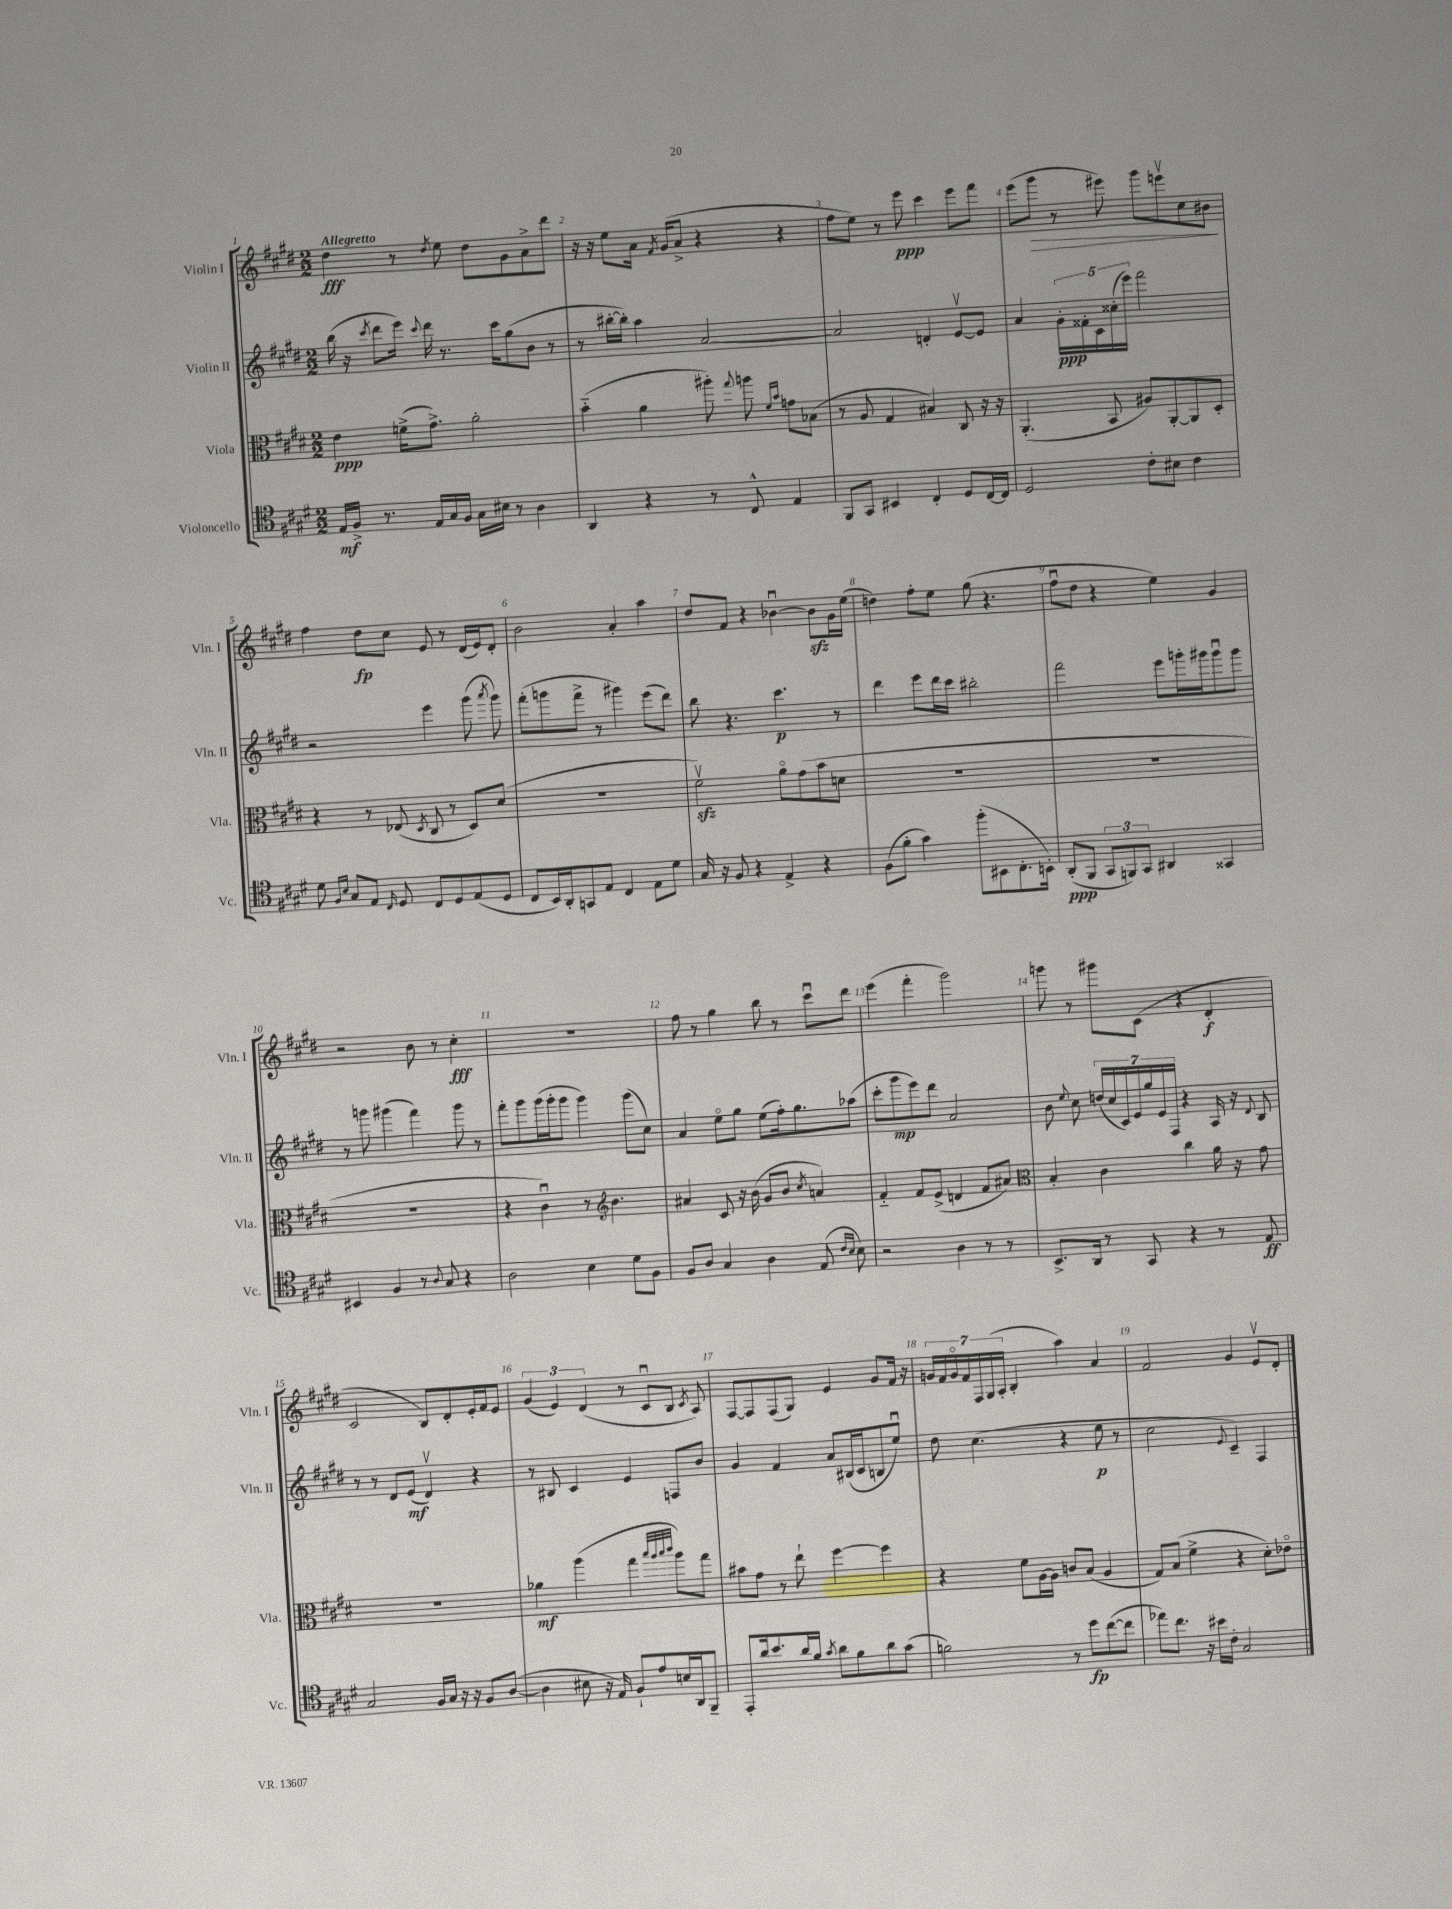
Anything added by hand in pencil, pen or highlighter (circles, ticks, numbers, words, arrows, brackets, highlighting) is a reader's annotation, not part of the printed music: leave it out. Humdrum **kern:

**kern	**kern	**kern	**kern
*staff4	*staff3	*staff2	*staff1
*clefC4	*clefC3	*clefG2	*clefG2
*k[f#c#g#d#]	*k[f#c#g#d#]	*k[f#c#g#d#]	*k[f#c#g#d#]
*M2/2	*M2/2	*M2/2	*M2/2
16E/LL	4e\	(16bb\	4dd#\
16F#^/JJ	.	16r	.
.	.	8qccc#/	.
8.r	.	8ddd#\L	.
.	(16f^\LK	16eee\Jk)	8r
.	.	8qqccc#/	.
16E/LL	8.g#^\J)	16ddd#\	.
.	.	.	8qdd#/
16G#/	.	8.r	8ee\
16F#/JJ	.	.	.
16G#\LL	2a'\	.	8dd#\L
16B#\JJ	.	16ccc#\LK	.
8r	.	(8gg#\	8g#\
4A\	.	8b\J	8a^\
.	.	8r	8ddd#\J
=	=	=	=
4AA/	(4b'~\	8r	16r
.	.	.	16r
.	.	[16bb#'\LL	8ee\L
.	.	16bb#'\]JJ)	.
4r	4a\	4aa\	16a\Jk
.	.	.	8qf#/
.	.	.	(16g#/LK
.	.	.	8a^/J
8r	8aa#'\)	[2a/	4r
.	8qqgg#/	.	.
8C#^^/	8aa\	.	.
.	16qqf#/LL	.	.
.	16qqb/JJ	.	.
4E/	8g\L	.	4r
.	(8B-\J	.	.
=	=	=	=
8FF#/L	8r	2a/]	8ff#\L
8GG#/J	8A/	.	8ee\J)
4BB#/	4G#/	.	8r
.	.	.	8eee\
4C#'/	4B#/)	4d'/	4ccc#\
8D#/L	8C#/	[8ev/L	8eee\L
[16C#/L	16r	8e/]J	8fff#\J
16C#/]JJ	16r	.	.
=	=	=	=
2D#/	(4.AA'/	4a/	(8eee\L
.	.	.	8ggg#\J
.	.	20g#'\LL	8r
.	.	20f##'\	.
.	.	20c#\	.
.	8BB/	.	8eee#\)
.	.	(20cc##'\	.
.	.	20eee\JJ)	.
8c#'\L	8A#/L)	2fff#\	8ggg#\L
8B#\J	[8AA'/	.	8eeev\
4c#\	8AA/]	.	8cc#\
.	8D#'/J	.	8b#\J
=	=	=	=
8d#\	4r	2r	4ff#\
16qqF#/LL	.	.	.
16qqB/JJ	.	.	.
8G#/L	.	.	.
8E/J	8r	.	8dd#\L
16qqC#/	.	.	.
8D#/	(8E-/	.	8cc#\J
.	8qD#/	.	.
8C#/L	8C#/	4eee\	8e/
8D#/	8r	.	8r
(8E/	8D#/L)	(8ggg#\	(16d#/LL
.	.	.	16e/J)
.	.	8qaaa/	.
8D#/J	(8d#/J	8ggg#\)	8d#'/J
=	=	=	=
8C#/L	1r	(8fff#'\L	2b\
16BB/L)	.	8ggg\	.
16AA'/J	.	.	.
8GG/	.	8fff#^\J	.
8E/J	.	8r	.
4C#/	.	4ggg#\)	4a'/
8E\L	.	(8eee\L	4aa\
8d#\J	.	8ddd#\J)	.
=	=	=	=
16G#/	2f#v\)	8bb\	8dd#/L
16r	.	.	.
8F#/	.	4.r	8f#/J
4r	.	.	4r
4E^/	8ao\L	4.ccc#\	[4b-u\
.	(8g#\	.	.
4r	8b\	.	8b-\]L
.	8d\J	8r	16g#\L
.	.	.	(16ee\JJ
=	=	=	=
(8F#\L	1r	4ddd#\	4dd\)
8f#'\J	.	.	.
4g#\)	.	8eee\L	8ff#'\L
.	.	16ddd#\L	8ee\J
.	.	16ccc#\JJ	.
(8ff#'\L	.	2bb#'\	(8gg#\
8BB#\	.	.	4.r
8.C#'\	.	.	.
16BB'\Jk)	.	.	.
=	=	=	=
(8AA'/L	1r	2fff#\	8ff#u\L
8FF#/J	.	.	8dd#\J
12GG#/L	.	.	4r
12FF/)	.	.	.
12GG#/J	.	.	.
4AA#/	.	8eee\L	4ee\)
.	.	16ggg'\L	.
.	.	16ggg#\J	.
4GG##/	.	8ggg#u\	4g#/
.	.	8ggg#\J	.
=	=	=	=
4BB#/	1r	8r	2r
.	.	8ggg\	.
4F#/	.	(4ggg#\	.
8r	.	4fff#\)	8b\
8qqA/	.	.	.
8G#/	.	.	8r
4r	.	8ggg#\	4cc#'\
.	.	8r	.
=	=	=	=
2A\	4r	8fff#'\L	1r
.	.	8ggg#\	.
.	4c#u\)	(16ggg#\L	.
.	.	16ggg#'\J	.
.	.	8ggg#\J	.
4B\	8r	4ggg#\)	.
*	*clefG2	*	*
.	4.b\	.	.
8d#\L	.	(8ggg#\L	.
8F#\J	.	8cc#\J)	.
=	=	=	=
8F#/L	4a#/	4a/	8ff#\
8A/J	.	.	8r
4G#/	8c#/	8eeo\L	4gg#\
.	16r	8gg#\J	.
.	(16b\	.	.
4A\	8g#/L	(8ee\L	8bb\
.	8b/J	16ff#'\k)	8r
.	.	8.gg#\	.
.	8qcc#/	.	.
(8E/	4a/)	.	8ccc#u\L
16qqc#/LL	.	.	.
16qqB/JJ	.	.	.
8B\)	.	(8aa-\J	8ddd#\J
=	=	=	=
2r	4f#'~/	8ccc#'\L	(4eee\
.	.	8ggg#\	.
.	8f#/L	8eee\)	4fff#'\
.	(8e^/J	8ddd#\J	.
4A\	4d/	2a/	2ggg#\)
8r	8f#/L	.	.
8r	8a#/J)	.	.
=	=	=	=
*	*clefC3	*	*
8.BB^/L	4B'/	8b\	8ggg\
.	.	8qqee/	.
.	.	8cc#\	8r
16AA/Jk	.	.	.
8r	4c#\	(28dd/LL	8ggg#\L
.	.	28cc#/	.
.	.	28c#/)	.
.	.	28e/	.
8GG#/	.	.	(8c#\J
.	.	28gg#/	.
.	.	28e/	.
.	.	28F#/JJ	.
4r	4cc#\	4r	4r
8r	16a\	16A/	4d#'/
.	16r	16r	.
.	.	8qqd#/	.
8E/	8g#\	8B/	.
=	=	=	=
2G#/	1r	8r	2c#/
.	.	8r	.
.	.	8d#/L	.
.	.	(8e/J	.
16F#/LL	.	4d#v/)	8B/L)
16G#/JJ	.	.	.
16r	.	.	8d#'/
16r	.	.	.
8F#/L	.	4r	16e'/L
.	.	.	16f#/J
([8A/J	.	.	8e/J
=	=	=	=
4A\]	4a-\	8r	(6g#/
.	.	8B#/	.
.	.	.	6e/)
8B#\	(4aa\	4c#/	.
.	.	.	(6d#/
16r	.	.	.
16E/)	.	.	.
8F#`/L	4gg#\	4e/	8r
8e/	.	.	8c#u/L
.	32qqbb/LLL	.	.
.	32qqaa/	.	.
.	32qqbb/	.	.
.	32qqccc#/JJJ	.	.
16B/L	8aa\L)	8F/L	8B/J
16AA/J	.	.	.
.	.	.	8qc#/
8FF#~/J	8gg#\J	8b/J	8A/)
=	=	=	=
8EE'/L	8b#\L	4g#/	[8F#/L
16a/k	8g#\J	.	8F#/]
8.b/	.	.	.
.	8r	4f#/	(8F#/
16a/L	8ee`\	.	8G#/J)
16f#/JJ	.	.	.
8qg#/	.	.	.
8a\L	[4ff#\	8a/L	4e/
8f#\	.	(16B#/L	.
.	.	16c#/J	.
8a\	4ff#\]	8B/	8g#/L
(8g#\J	.	8eeu/J)	16f#/Jk
.	.	.	16r
=	=	=	=
2f\)	4r	8dd#\	28g/LL
.	.	.	28f#/
.	.	.	28go/
.	.	.	28f#/
.	.	(4.cc#\	.
.	.	.	28F#/
.	.	.	(28G#/
.	.	.	28A'/JJ
.	8f#\L	.	4B'/
.	[16A\L	.	.
.	16A\]JJ	.	.
8r	8c/L	4r	4aa\)
8dd#\L	(8B/J	.	.
([8cc#\	4A/	8ee\	4a/
8cc#\]J	.	8r	.
=	=	=	=
8ee-\L)	8G#/L)	2cc#\	2f#/
8.cc#\J	(8B/J	.	.
.	4f#^\	.	.
16r	.	.	.
16b#\LL	.	.	.
16c#'\JJ	.	.	.
.	.	8qqe/	.
2G#/	4r	4c#~/)	4g#/
.	8d#'\L)	4F#/	8ev/L
.	8e-o\J	.	8d#'/J
==	==	==	==
*-	*-	*-	*-
